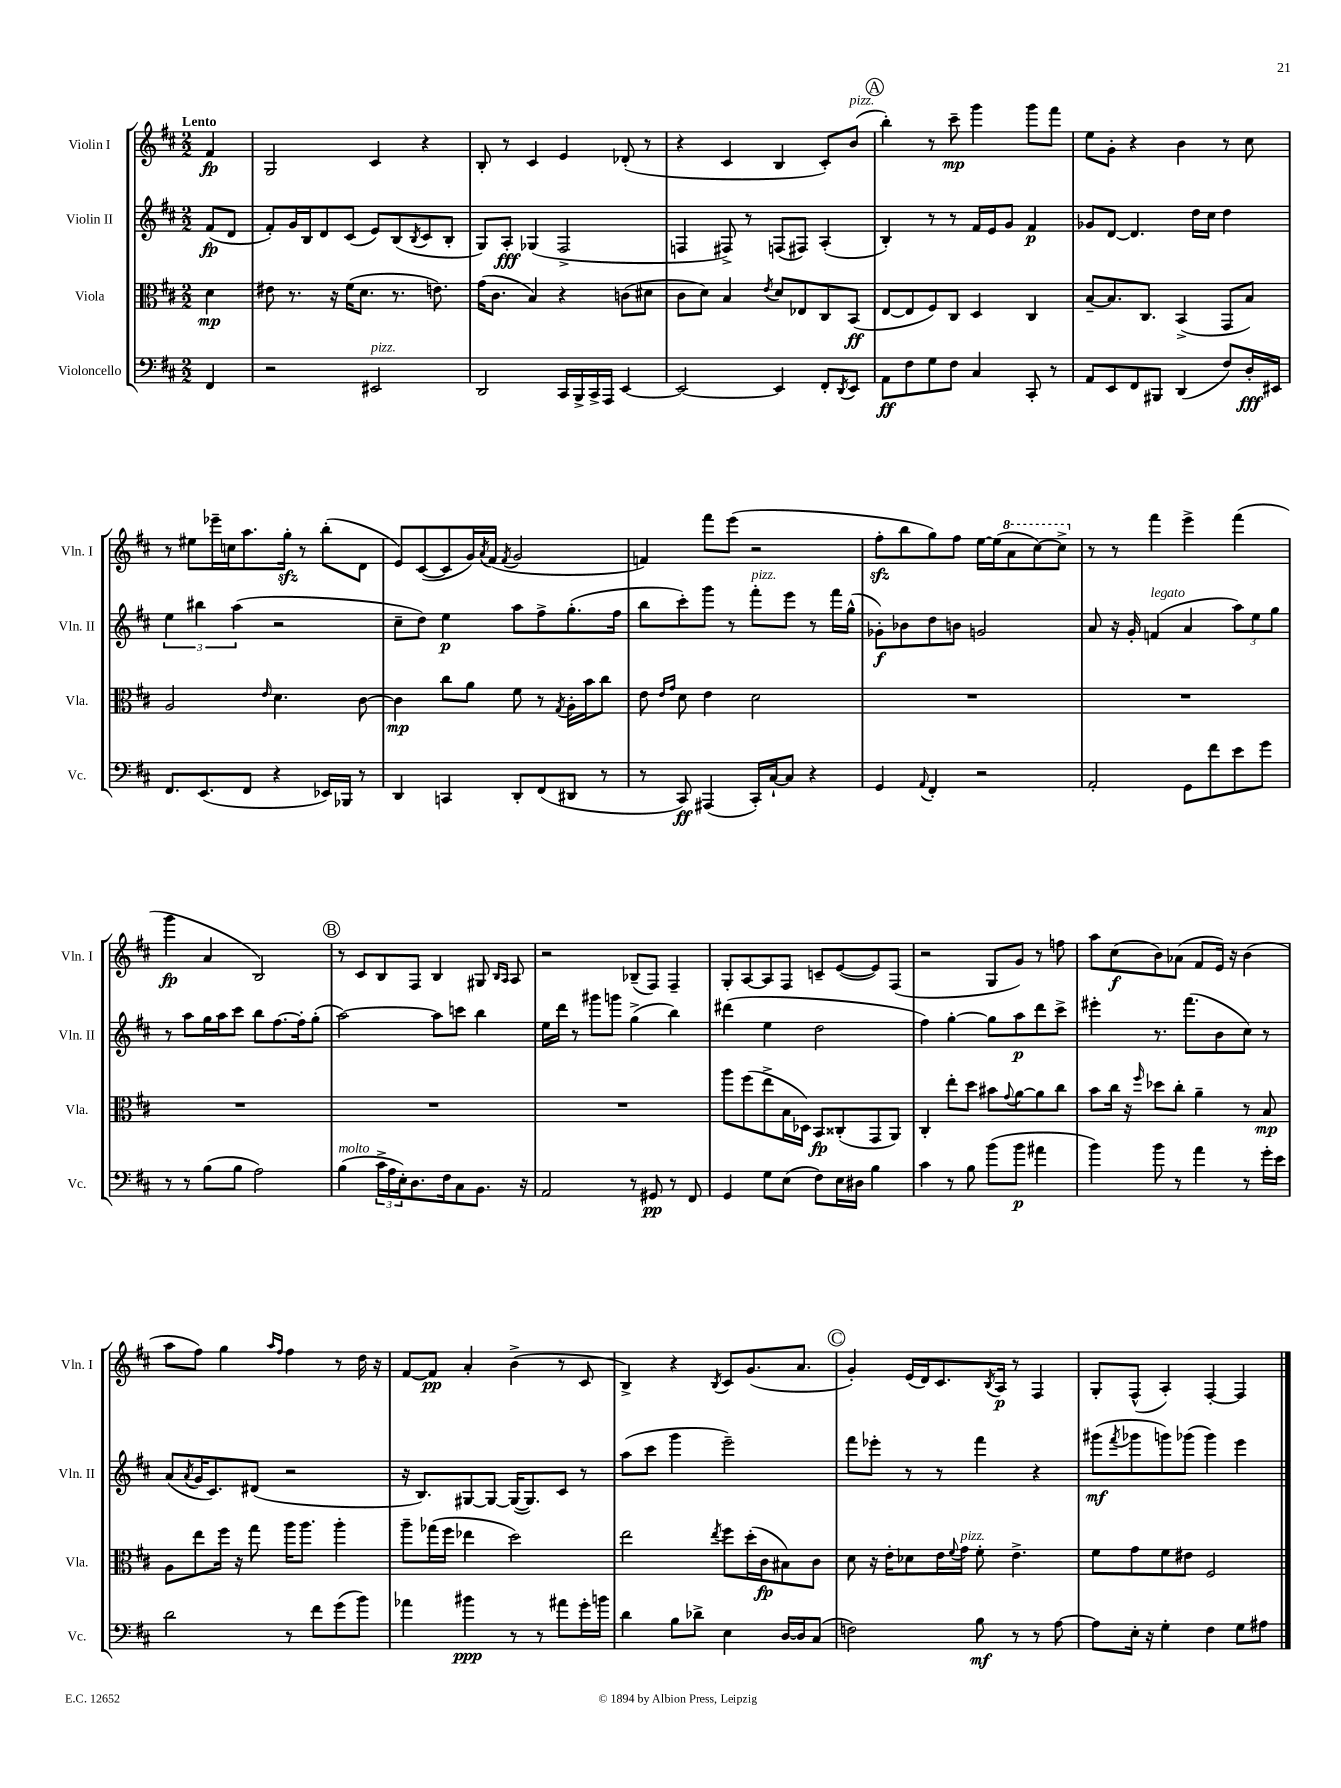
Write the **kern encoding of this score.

**kern	**kern	**kern	**kern
*staff4	*staff3	*staff2	*staff1
*clefF4	*clefC3	*clefG2	*clefG2
*k[f#c#]	*k[f#c#]	*k[f#c#]	*k[f#c#]
*M2/2	*M2/2	*M2/2	*M2/2
4FF#	4d	(8f#	4f#
.	.	8d	.
=	=	=	=
2r	8e#	8f#')	2G
.	8.r	16g	.
.	.	16B	.
.	.	8d	.
.	16r	.	.
.	(16f#	(8c#	.
.	8.d	.	.
2EE#	.	8e)	4c#
.	8.r	(8B	.
.	.	8qB	.
.	.	8c#	4r
.	8.e)	.	.
.	.	8B'	.
=	=	=	=
2DD	(16g	8G)	8B'
.	8.c#	.	.
.	.	8A'	8r
.	4B)	(4G-	4c#
16CC#	4r	2F#^	4e
16BBB^	.	.	.
16CC#^	.	.	.
16AAA	.	.	.
[4EE	(8c	.	(8d-'
.	8d#	.	8r
=	=	=	=
2EE_	8c#	4F	4r
.	8d)	.	.
.	4B	8F#^)	4c#
.	.	8r	.
.	8qe	.	.
4EE]	8d	(8F	4B
.	8E-	8F#)	.
8FF#'	8C#	(4A'	8c#')
8qDD	.	.	.
8EE	(8BB	.	(8b
=	=	=	=
8AA	[8E	4B')	4bb')
8F#	8E]	.	.
8G	8F#)	8r	8r
8F#	8C#	8r	8ccc#~
4C#	4D	16f#	4ggg
.	.	16e	.
.	.	8g	.
8CC#'	4C#	4f#	8ggg
8r	.	.	8fff#
=	=	=	=
8AA	[8B~	8g-	8ee
8EE	8.B]	[8d	8g'
8FF#	.	4.d]	4r
.	8.C#	.	.
8BBB#	.	.	.
(4DD	(4BB^	.	4b
.	.	16dd	.
.	.	16cc#	.
8F#)	8GG	4dd	8r
16D'	8B)	.	8cc#
16EE#	.	.	.
=	=	=	=
8.FF#	2A	6ee	8r
.	.	.	8ee#
.	.	6bb#	.
(8.EE	.	.	.
.	.	.	16eee-~
.	.	.	16cc
.	.	(6aa	.
8FF#	.	.	8.aa
.	16qqe	.	.
4r	4.d	2r	.
.	.	.	16gg'
.	.	.	8r
16EE-)	.	.	(8bb'
16BBB-	.	.	.
8r	[8c#	.	8d
=	=	=	=
4DD	4c#]	8cc#~	8e)
.	.	8dd)	([8c#
4CC	8cc#	4ee	8c#]
.	8a	.	16g)
.	.	.	8qa
.	.	.	(16f#
.	.	.	8qf#
8DD'	8f#	8aa	2g
(8FF#	8r	8ff#^	.
.	8qG	.	.
8DD#	16A'	(8.gg'	.
.	16b	.	.
8r	8cc#	.	.
.	.	16ff#	.
=	=	=	=
8r	8e	8bb	4f)
.	16qqe	.	.
.	16qqg	.	.
8CC#)	8d	8ccc#')	.
(4AAA#	4e	8ggg	8fff#
.	.	8r	(8eee
16CC#')	2d	8fff#'	2r
[16C#`	.	.	.
8C#]	.	8eee	.
4r	.	8r	.
.	.	16fff#	.
.	.	(16gg^^	.
=	=	=	=
4GG	1r	8g-')	8ff#'
.	.	8b-	8bb
8qqAA	.	.	.
4FF#'	.	8dd	8gg)
.	.	8b	8ff#
2r	.	2g	[16ee
.	.	.	(16ee]
.	.	.	8aa
.	.	.	[8ccc#)
.	.	.	8ccc#^]
=	=	=	=
2AA'	1r	8a	8r
.	.	16r	8r
.	.	16g'	.
.	.	(4f	4fff#
8GG	.	4a	4eee^
8f#	.	.	.
8e	.	12aa)	(4fff#
.	.	12ee	.
8g	.	.	.
.	.	12gg	.
=	=	=	=
8r	1r	8r	4ggg
8r	.	8aa	.
(8B	.	16gg	4a
.	.	16aa	.
8B	.	8ccc#	.
2A)	.	8bb	2B)
.	.	[8.ff#	.
.	.	16ff#']	.
.	.	(8gg'	.
=	=	=	=
(4B	1r	[2aa)	8r
.	.	.	8c#
24c#^	.	.	8B
24A	.	.	.
24E')	.	.	.
8.D	.	.	8F#
.	.	8aa]	4B
16F#	.	.	.
8C#	.	8ccc	.
8.BB	.	4bb	8G#
.	.	.	16qqB
.	.	.	16qqA
.	.	.	8A
16r	.	.	.
=	=	=	=
2AA	1r	16ee	2r
.	.	16ddd	.
.	.	8r	.
.	.	8ggg#	.
.	.	8ggg	.
8r	.	(4gg^	(8B-~
8GG#	.	.	8F#)
8r	.	4bb)	4F#~
8FF#	.	.	.
=	=	=	=
4GG	8aa	(4ddd#	8G'
.	(8ff#	.	[8A
8G	8ee^	4ee	8A]
(8E	16B	.	8F#
.	16D-)	.	.
8F#)	8BB	2dd	8c~
16E	(8C##'	.	([8e
16D#	.	.	.
4B	8GG	.	8e])
.	8AA)	.	(8F#
=	=	=	=
4c#	4C#'	4ff#)	2r
8r	8ee'	[4gg'	.
8B	8dd	.	.
(8b	8b#	8gg]	8G
.	8qqg	.	.
8b	[8a	8aa	8g)
4a#	8a]	8ddd	8r
.	8cc#	8ccc#^	8ff
=	=	=	=
4b)	8b	4eee#'	8aa
.	16cc#	.	(8cc#
.	16r	.	.
.	16qqff#	.	.
8b	8dd-	8.r	8b)
8r	8cc#'	.	(8a-
.	.	(8.fff#	.
4a	4a~	.	8f#
.	.	8b	16e)
.	.	.	16r
8r	8r	8cc#)	(4b
16g'	8B	8r	.
16e	.	.	.
=	=	=	=
2d	8A	(8a	8aa
.	.	8qa	.
.	8ee	16g	8ff#)
.	.	8.c#)	.
.	16ff#	.	4gg
.	16r	.	.
.	8gg	(8d#	.
.	.	.	16qqaa
.	.	.	16qqff#
8r	16aa	2r	4ff#
.	8.aa	.	.
8f#	.	.	.
(8g	4aa'	.	8r
8b)	.	.	16dd
.	.	.	16r
=	=	=	=
4a-	8aa~	16r	[8f#
.	.	8.B)	.
.	(16gg-	.	8f#]
.	16ff#	.	.
4b#	4ee-	[8G#	4a'
.	.	8G#_	.
8r	2dd)	(16G#_	(4b^
.	.	8.G#])	.
8r	.	.	.
8a#	.	8c#	8r
16g'	.	8r	8c#
16b	.	.	.
=	=	=	=
4d	2ee	(8aa	4B^)
.	.	8ccc#	.
8B	.	4ggg	4r
8d-^	.	.	.
.	8qee	.	8qB
4E	8ff#	2eee~)	8c#
.	(16dd'	.	(8.g
.	16c#	.	.
[16D	8B#)	.	.
16D]	.	.	8.a
(8C#	8c#	.	.
=	=	=	=
2F)	8d	8fff#	4g')
.	16r	8eee-'	.
.	16e'	.	.
.	8d-	8r	(16e
.	.	.	16d)
.	16e	8r	8.c#
.	8qqf#	.	.
.	16g	.	.
8B	8f#'	4fff#	.
.	.	.	8qB
.	.	.	16A
8r	4.e^	.	8r
8r	.	4r	4F#
[8A	.	.	.
=	=	=	=
8A]	8f#	(8ggg#	8G'
.	.	8qfff#	.
16E'	8g	8ggg-	(8F#^^
16r	.	.	.
4G'	8f#	8ggg)	4A')
.	8e#	(8ggg-	.
4F#	2F#	4ggg-)	[4F#'
8G	.	4eee	4F#]
8A#	.	.	.
==	==	==	==
*-	*-	*-	*-
